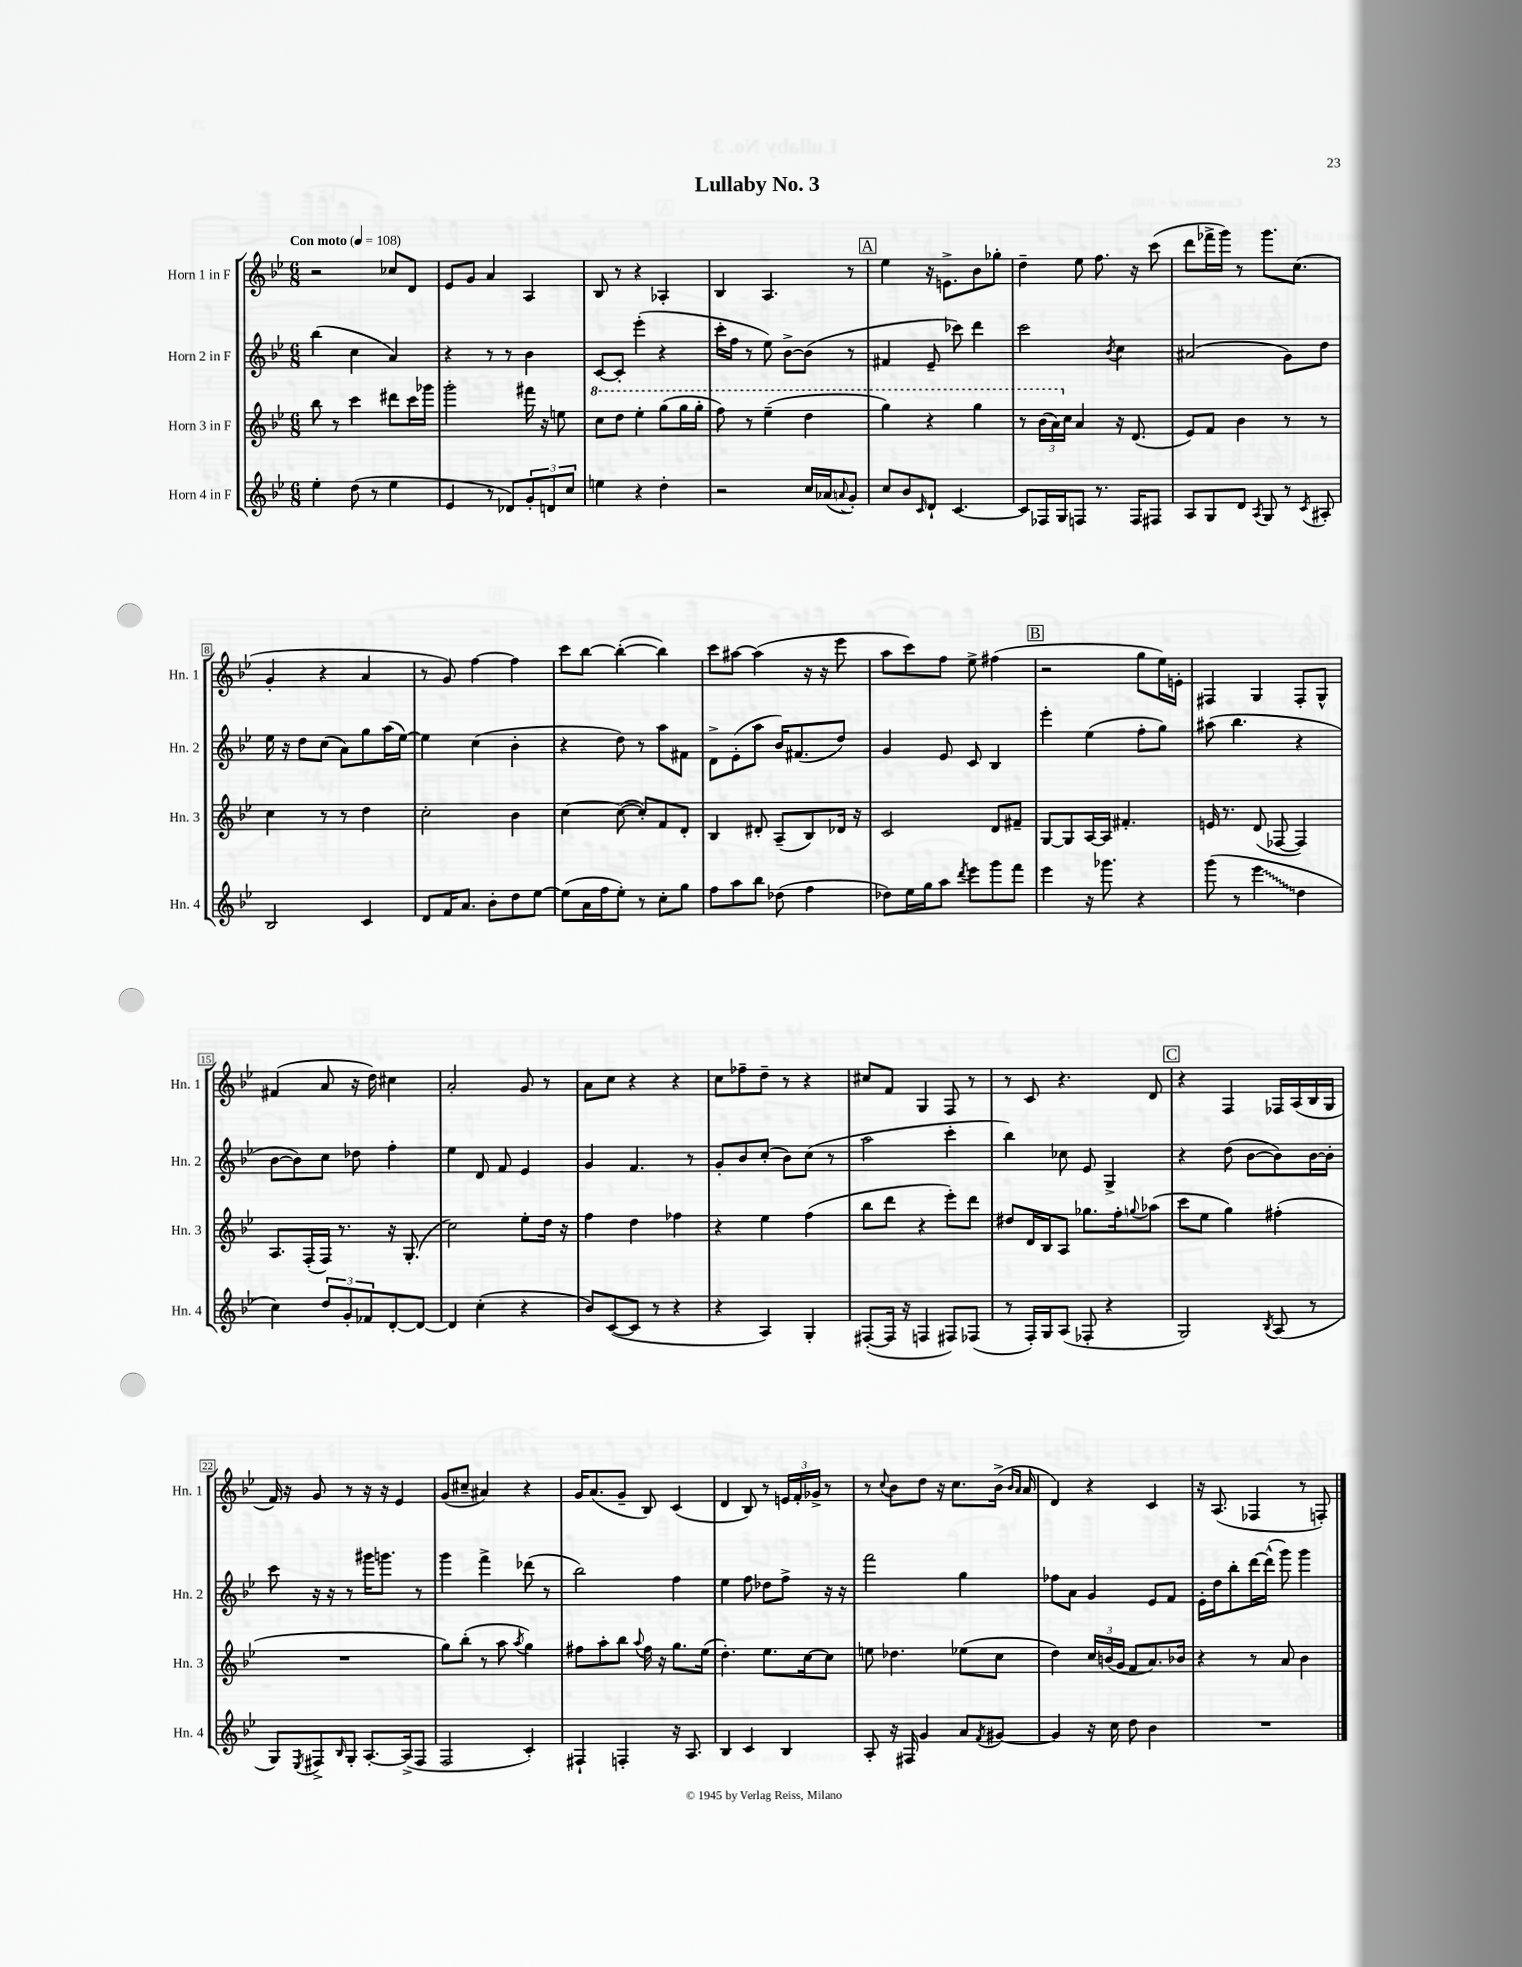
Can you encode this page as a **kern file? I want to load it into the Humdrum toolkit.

**kern	**kern	**kern	**kern
*staff4	*staff3	*staff2	*staff1
*clefG2	*clefG2	*clefG2	*clefG2
*k[b-e-]	*k[b-e-]	*k[b-e-]	*k[b-e-]
*M6/8	*M6/8	*M6/8	*M6/8
*MM108	*MM108	*MM108	*MM108
4ee-'\	8bb-\	(4bb-\	2r
.	8r	.	.
(8dd\	4ccc\	4cc\	.
8r	.	.	.
4ee-\	8ddd#\L	4a/)	8cc-/L
.	16ccc\L	.	8d/J
.	16ggg-\JJ	.	.
=	=	=	=
4e-/	2ggg'\	4r	8e-/L
.	.	.	8g/J
8r	.	8r	4a/
8d-/L)	.	8r	.
12g'/	16fff#\	4b-\	4A/
.	16r	.	.
12d/	.	.	.
.	8ee\	.	.
12cc/J	.	.	.
=	=	=	=
4ee\	8ccc\L	[8c/L	8B-/
.	8ddd\J	8c'/]J	8r
4r	4eee-'\	(4eee-'\	4r
4dd'\	(8ggg\L	4r	4A-'/
.	16ggg\L	.	.
.	16ggg'\JJ	.	.
=	=	=	=
2r	8fff\)	16ccc'\LL	4B-/
.	.	16ff\JJ	.
.	8r	8r	.
.	(4eee-~\	8ee-\)	4.A/
.	.	[8b-^\L	.
16cc/LL	4ddd\	(8b-\]J	.
(16a-/J	.	.	.
8qqa/	.	.	.
8g'/J)	.	8r	8r
=	=	=	=
8cc/L	4ggg\)	4f#/	4ee-\
8b-/	.	.	.
16qqc/	.	.	.
8d`/J	4r	8e-~/	16r
.	.	.	8.e^\L
[4.c/	.	8ccc-\)	.
.	4ggg\	4ddd\	8b-\
.	.	.	8gg-'\J
=	=	=	=
8c/]L	8r	2ccc\	4dd~\
16F-/L	(24bb-\LL	.	.
.	24aa\)	.	.
16G/J	.	.	.
.	24cc\JJ	.	.
8F/J	4a/	.	8ee-\
8.r	.	.	8.ff\
.	.	8qb-/	.
.	16r	4cc\	.
16F/LK	(8.d/	.	16r
8F#/J	.	.	(8ccc\
=	=	=	=
8A/L	8e-/L)	(2a#/	8ddd\L
8G/	8f/J	.	16fff-^\L
.	.	.	16ggg\JJ)
8d/J	4b-\	.	8r
8qA/	.	.	.
8G/	.	.	8.ggg\L
8r	8r	8g\L)	.
.	.	.	(8.cc\J
8qc/	.	.	.
8A#'/	8r	8dd\J	.
=	=	=	=
2B-/	4cc\	16ee-\	4g'/
.	.	16r	.
.	.	8dd\L	.
.	8r	(8cc\J	4r
.	8r	8a\L)	.
4c/	4dd\	8gg\	4a/
.	.	(16aa\L	.
.	.	[16ee-\JJ)	.
=	=	=	=
8d/L	2cc'\	4ee-\]	8r
16f/K	.	.	8g/)
8.a/J	.	.	.
.	.	(4cc\	[4ff\
8b-'\L	.	.	.
8dd\	4b-\	4b-'\	4ff\]
[8ee-\J	.	.	.
=	=	=	=
(8ee-\]L	[4cc\	4r	8ccc\L
16a\L	.	.	[8bb-\J
16ff\J	.	.	.
8ee-'\J)	(8cc\_	8dd\)	(4bb-'\_
8r	8cc'/]L)	8r	.
8cc'\L	8f/	8aa\L	4bb-\])
8gg\J	8d'/J	8f#\J	.
=	=	=	=
8ff\L	4B-/	8d^\L	8ccc\L
8aa\	.	(8e-'\	[8aa#\J
8bb-\J	8d#'/	8aa\J	(4aa#\]
(8dd-\	(8A~/L	16b-/LK)	.
.	.	(8.f#/	.
4ff\	8B-/)	.	16r
.	.	.	16r
.	16d-/Jk	8dd/J)	8eee-\
.	16r	.	.
=	=	=	=
8dd-\L)	2c/	4g/	8aa\L
16ee-\L	.	.	8ccc\)
16gg\J	.	.	.
8aa\J	.	8e-/	8ff\J
8qddd/	.	.	.
8eee-\L	.	8c/	8ee-^\
8ggg\	8d/L	4B-/	(4ff#\
8fff\J	8f#~/J	.	.
=	=	=	=
4eee-\	[8G/L	4eee-'\	2r
.	8G/]	.	.
16r	[16A/L	(4ee-\	.
8.ggg-\	16A/]JJ	.	.
.	4.f#'/	.	.
4r	.	8ff'\L	8gg\L
.	.	8gg\J)	16ee-\L)
.	.	.	16e'\JJ
=	=	=	=
(8ggg\	16e/	(8aa#\	4F#/
.	8.r	.	.
8r	.	4.bb-\	.
4eee-\	(8d/	.	4G/
.	[8F-/	.	.
4dd\	4F-/])	4r	8F#'/L
.	.	.	8G^^/J
=	=	=	=
4cc\)	8.A/L	[8b-\L	(4f#/
.	.	8b-\])	.
.	(16F'/L	.	.
12dd/L	16F/JJ)	8cc\J	8a/
.	8.r	.	.
12g'/	.	.	.
.	.	8dd-\	16r
12f-/	.	.	.
.	.	.	16dd\)
[8d'/	16r	4ff'\	4cc#\
.	(8.G'/	.	.
8d/_J	.	.	.
=	=	=	=
4d/]	2cc\)	4ee-\	2a'/
(4cc'\	.	8d/	.
.	.	8f/	.
4r	8ee-'\L	4e-/	8g/
.	16dd\Jk	.	8r
.	16r	.	.
=	=	=	=
8b-/L)	4ff\	4g/	8a\L
([8c/	.	.	8cc\J
8c/]J	4dd\	4.f/	4r
8r	.	.	.
4r	4ff-\	.	4r
.	.	8r	.
=	=	=	=
4r	4r	8g'/L	8cc\L
.	.	8b-/	8ff-~\
4A/)	4ee-\	(8cc'/J	8dd~\J
.	.	8b-\L)	8r
4G'/	(4ff\	(8cc\J	4r
.	.	8r	.
=	=	=	=
([8F#'/L	8bb-\L	2aa\	8cc#/L
16F#/]Jk	8ddd\J	.	8f/J
16r	.	.	.
4F/	4r	.	4G/
8F#/L)	8eee-'\L)	4ccc'\	8F/
(8F-/J	8ddd\J	.	8r
=	=	=	=
8r	8dd#/L	4bb-\)	8r
16F'/LL)	16d/L	.	8c/
16G/J	16B-/J	.	.
(8A/J	8A/J	8cc-\	4.r
8F-'/	8.gg-\L	8e-/	.
4r	.	4G^/	.
.	16ff'\k	.	.
.	8qqgg/	.	.
.	(8aa-\J	.	8d/
=	=	=	=
2G/)	8ccc\L	4r	4r
.	8ee-\J	.	.
.	4gg\)	(8dd\	4F/
.	.	[8b-\L	.
8qB-/	.	.	.
(8A/	(4ff#'\	8b-\])	16F-/LL
.	.	.	(16A/
8r	.	[16b-\L	16B-/
.	.	16b-'\]JJ	16G/JJ
=	=	=	=
8G/L)	2.r	8ccc\	16f/)
.	.	.	16r
8qE-/	.	.	.
8F#^/	.	16r	8g/
.	.	16r	.
16qqB-/	.	.	.
8G'/J	.	8r	8r
[8.A'/L	.	16ggg#\LK	16r
.	.	8.ggg\J	16r
.	.	.	4e-/
(16A^/]k	.	.	.
8F#/J	.	8r	.
=	=	=	=
2F/	8gg\L)	4ggg\	(8g/L
.	(8bb-'\J	.	8cc#~/J
.	8r	4fff^\	4a#/)
.	8aa\	.	.
.	8qaa/	.	.
4c'/)	4gg\)	(8ddd-\	4r
.	.	8r	.
=	=	=	=
4F#`/	8ff#\L	2bb-\)	16g/LK
.	.	.	(8.a/
.	8aa'\	.	.
4F'/	8bb-\J	.	8g~/J
.	8qqaa/	.	.
.	16ff#\	.	8B-/)
.	16r	.	.
16r	8.gg\L	4ff\	(4c/
8.A/	.	.	.
.	(16ee-\Jk	.	.
=	=	=	=
4B-/	4.dd'\)	4ee-\	4d/
4c/	.	8ff\	8B-/)
.	8.ee-\L	8dd-\L	8r
4B-/	.	8ff^\J	24e/LL
.	.	.	24f'/
.	[16cc\k	.	.
.	.	.	24g-^/JJ
.	8cc\]J	16r	8r
.	.	16r	.
=	=	=	=
8A'/	8ee\	2fff\	8r
.	.	.	8qqcc/
16r	4.dd-\	.	8b-\L
16F#/	.	.	.
4g/	.	.	8dd\J
.	.	.	16r
.	.	.	8.cc\L
8a/L	(8ee-\L	4gg\	.
8qf/	.	.	.
[8g#/J	8cc\J	.	(16b-^\Jk
.	.	.	16qqb-/LL
.	.	.	16qqa/JJ
.	.	.	16a/
=	=	=	=
4g#/]	4dd\)	8ff-\L	4d/)
.	.	8a\J	.
16r	24cc/LL	4g/	4r
.	(24b/	.	.
16cc\	.	.	.
.	24g/JJ	.	.
8dd\	8f/L	.	.
4b-\	8.a/)	8e-/L	4c/
.	.	8f/J	.
.	16b-/Jk	.	.
=	=	=	=
2.r	4r	16e-'\LL	16r
.	.	16dd\J	(8.A/
.	.	8bb-'\	.
.	8r	[16ddd\L	4F-/
.	.	(16ddd^^\]JJ	.
.	8a/	8ggg\)	.
.	4b-\	4ggg\	8r
.	.	.	8F'/)
==	==	==	==
*-	*-	*-	*-
